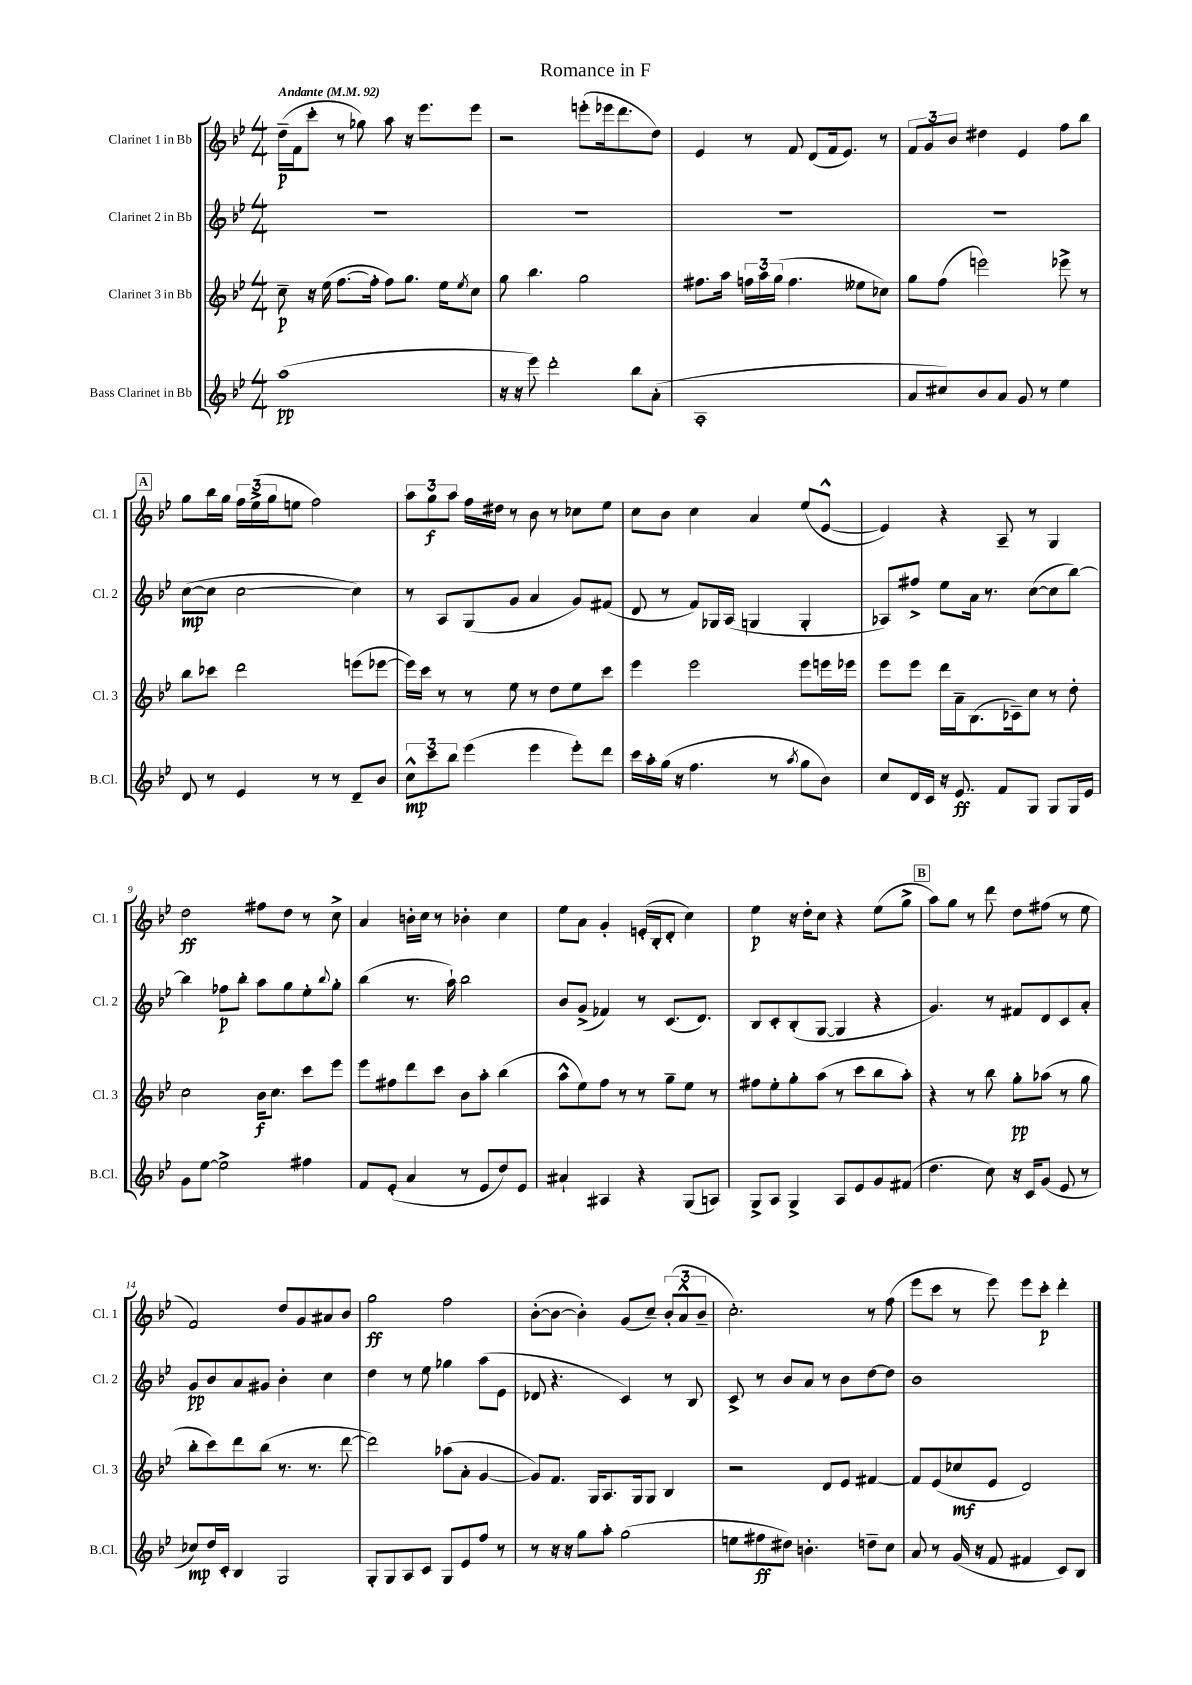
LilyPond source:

\header { title = "Romance in F" }
<<
\new StaffGroup <<
\new Staff = "s0" \with { instrumentName = "Clarinet 1 in Bb" shortInstrumentName = "Cl. 1" } {
    \clef treble \key bes \major \numericTimeSignature \time 4/4 \tempo "Andante" 4 = 92
    d''16--\p( f'16 c'''8-. r8 ges''8) a''8 r16 ees'''8. ees'''8 |
    r2 e'''8-.( ees'''16 d'''8. d''8) |
    ees'4 r8 f'8 d'8( f'16 ees'8.) r8 |
    \tuplet 3/2 { f'8 g'8 bes'8 } dis''4 ees'4 f''8 bes''8 |
    \mark \markup { \box "A" } g''8 bes''16 g''16 \tuplet 3/2 { f''16 ees''16->( g''16 } e''8 f''2) |
    \tuplet 3/2 { a''8 g''8\f a''8 } f''16 dis''16 r8 bes'8 r8 ces''8 ees''8 |
    c''8 bes'8 c''4 a'4 ees''8( ees'8~-^ |
    ees'4) r4 a8-- r8 g4 |
    d''2\ff fis''8 d''8 r8 c''8-> |
    a'4 b'16-. c''16 r8 bes'4-. c''4 |
    ees''8 a'8 g'4-. e'16-.( bes16-. d'8-. c''4) |
    ees''4\p r16 d''16-. c''8 r4 ees''8( g''8-> |
    \mark \markup { \box "B" } a''8) g''8 r8 d'''8 d''8 fis''8( r8 ees''8 |
    f'2) d''8 g'8 ais'8 bes'8 |
    g''2\ff f''2 |
    bes'8~-.( bes'8~ bes'4-.) g'8( c''8--) \tuplet 3/2 { bes'8-.( a'8-^ bes'8-- } |
    c''2.-.) r8 f''8( |
    ees'''8 c'''8 r8 ees'''8) ees'''8 c'''8-.\p d'''4-. \bar "|." |
}
\new Staff = "s1" \with { instrumentName = "Clarinet 2 in Bb" shortInstrumentName = "Cl. 2" } {
    \clef treble \key bes \major \numericTimeSignature \time 4/4
    R1 |
    R1 |
    R1 |
    R1 |
    \mark \markup { \box "A" } c''8~\mp( c''8 c''2~ c''4) |
    r8 a8 g8( g'8 a'4 g'8) fis'8( |
    d'8 r8 f'8) ges16 a16( g4 g4-. |
    aes8) fis''8-> ees''8 a'16 r8. c''8~( c''8 bes''8~) |
    bes''4 fes''8\p bes''8-. a''8 g''8 ees''8-. \appoggiatura { bes''8 } g''8-. |
    bes''4( r8. a''16-!) bes''2 |
    bes'8 g'8->( fes'4) r8 c'8.( d'8.) |
    bes8 c'8-. bes8-.( g8~ g4 r4 |
    \mark \markup { \box "B" } g'4.) r8 fis'8 d'8 c'8 a'8-. |
    g'8\pp bes'8 a'8 gis'8 bes'4-. c''4 |
    d''4 r8 ees''8 ges''4 a''8( ees'8 |
    des'8 r4. c'4) r8 bes8 |
    c'8-> r8 bes'8 a'8 r8 bes'8 d''8~ d''8 |
    bes'1 \bar "|." |
}
\new Staff = "s2" \with { instrumentName = "Clarinet 3 in Bb" shortInstrumentName = "Cl. 3" } {
    \clef treble \key bes \major \numericTimeSignature \time 4/4
    c''8--\p r16 ees''16( f''8.~ f''16-. f''8) g''8. ees''16 \acciaccatura { ees''8 } c''8 |
    g''8 bes''4. g''2 |
    fis''8. a''16 \tuplet 3/2 { f''16 a''16 g''16( } f''4. eeses''8 ces''8) |
    g''8 f''8( e'''2) ees'''8-> r8 |
    \mark \markup { \box "A" } bes''8 ces'''8 d'''2 e'''8( ees'''8~ |
    ees'''16) c'''16 r8 r8 ees''8 r8 d''8 ees''8 c'''8 |
    ees'''4 ees'''2 ees'''8 e'''16 ees'''16 |
    ees'''8 ees'''8 d'''16 a'16-- bes8.( ces'16--) c''8 r8 d''8-. |
    c''2 bes'16\f c''8. c'''8 ees'''8 |
    ees'''8 fis''8 d'''8 c'''8 bes'8 a''8-. bes''4( |
    a''8-^ ees''8) f''8 r8 r8 g''8-- ees''8 r8 |
    fis''8 ees''8-. g''8-. a''8( r8 c'''8 bes''8 a''8-.) |
    \mark \markup { \box "B" } r4 r8 bes''8 g''8-.\pp aes''8( r8 g''8 |
    bes''8-. c'''8) d'''8 bes''8( r8. r8. d'''8~ |
    d'''2) aes''8( a'8-. g'4~ |
    g'8) f'8. g16 a8. g16 g8 bes4 |
    r2 d'8 ees'8 fis'4~ |
    fis'8 ees'8( ces''8\mf ees'8 d'2) \bar "|." |
}
\new Staff = "s3" \with { instrumentName = "Bass Clarinet in Bb" shortInstrumentName = "B.Cl." } {
    \clef treble \key bes \major \numericTimeSignature \time 4/4
    a''1\pp( |
    r16 r16 ees'''8) d'''2-. bes''8 a'8-.( |
    a1-. |
    a'8 cis''8) bes'8 a'8 g'8 r8 ees''4 |
    \mark \markup { \box "A" } d'8 r8 ees'4 r8 r8 d'8-- bes'8 |
    \tuplet 3/2 { c''8-^\mp c'''8 bes''8 } ees'''4( ees'''4 ees'''8-.) d'''8 |
    c'''16 a''16-. g''16( r16 f''4. r8 \acciaccatura { a''8 } g''8 bes'8) |
    c''8 d'16 c'16 r16 ees'8.\ff f'8 g8 g8 g16 ees'16 |
    g'8 ees''8~ ees''2-> fis''4 |
    f'8 ees'8-.( a'4 r8 ees'8 d''8) ees'8 |
    ais'4-! ais4 r4 g8( a8) |
    g8-> a8 g4-> a8 ees'8 g'8 fis'8( |
    \mark \markup { \box "B" } d''4. c''8) r16 c'16 g'8( ees'8 r8 |
    ces''8\mp) d''16 c'16-. bes4 g2 |
    g8-. g8 a8 c'8 g8 ees'8 f''8 r8 |
    r8 r16 r16 g''8 a''8-. g''2( |
    e''8 fis''8\ff dis''8) b'4.-. d''8-- c''8 |
    a'8 r8 g'16( r16 f'8 fis'4 c'8) bes8 \bar "|." |
}
>>
>>
